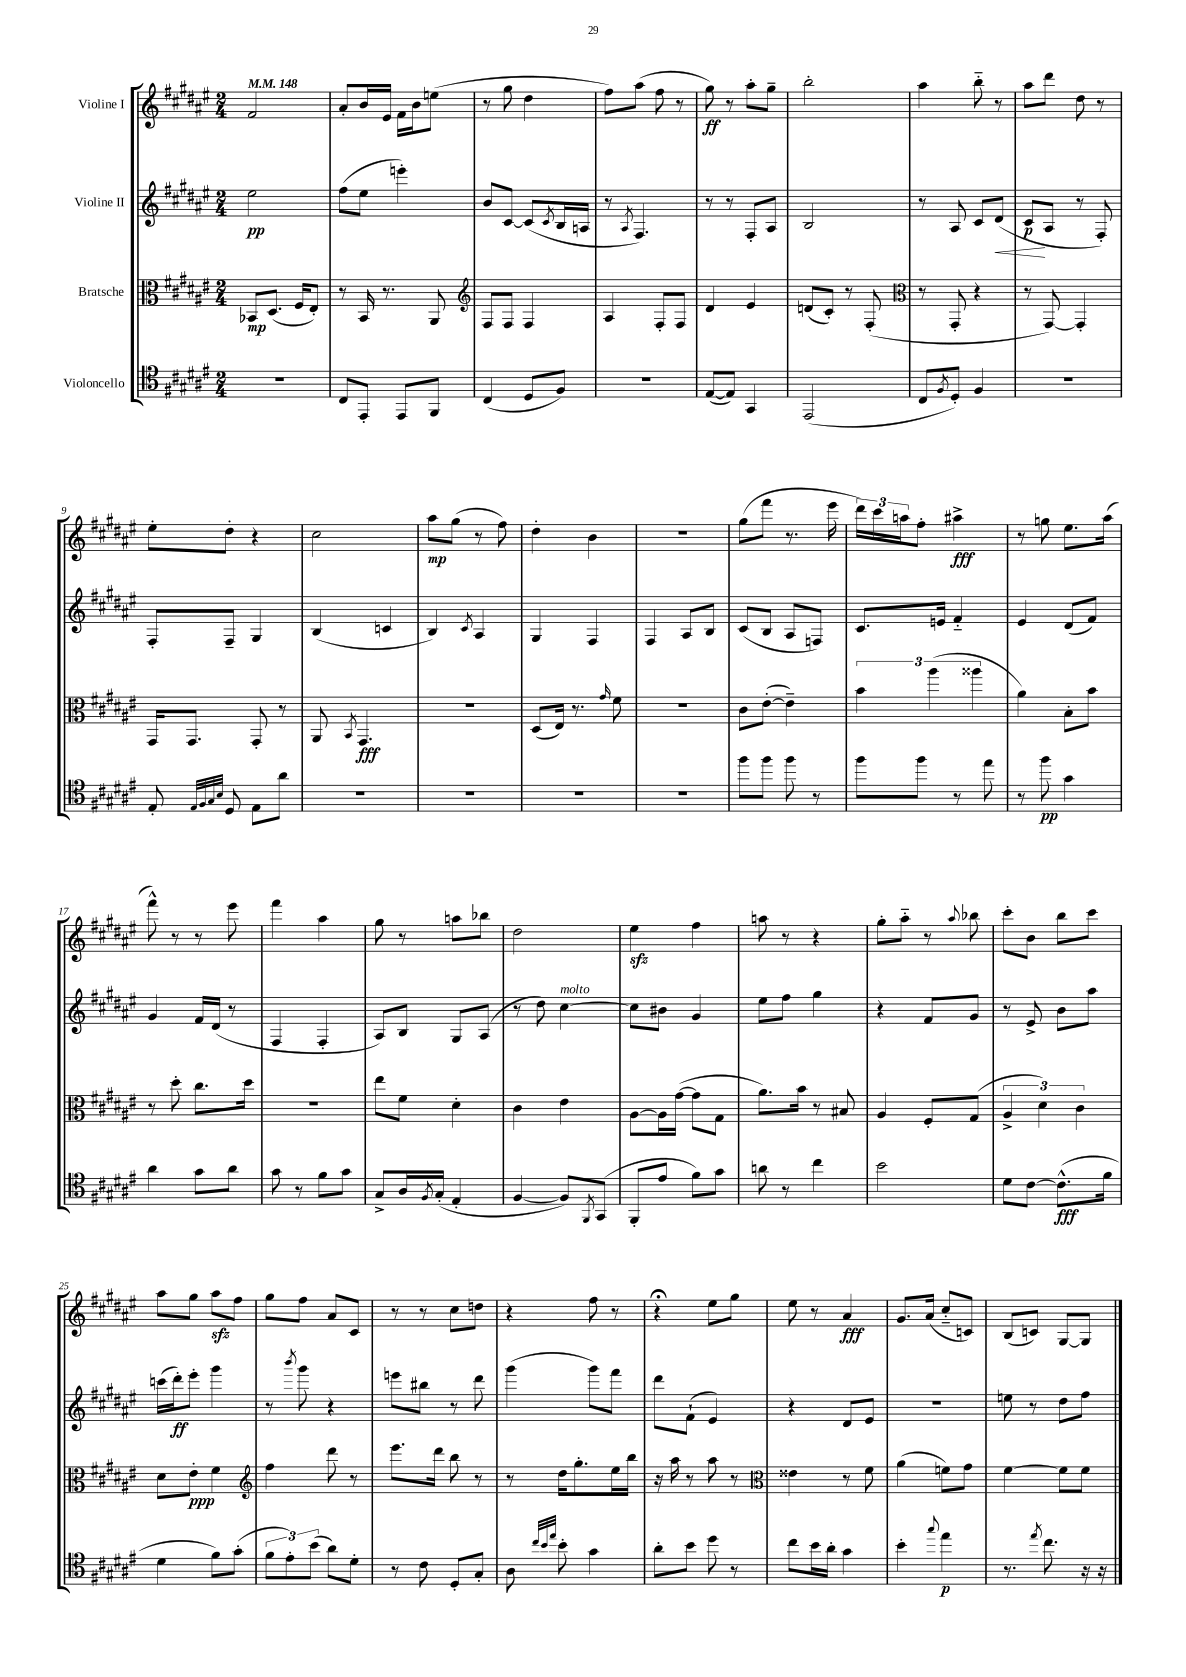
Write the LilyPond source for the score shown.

<<
\new StaffGroup <<
\new Staff = "s0" \with { instrumentName = "Violine I" } {
    \clef treble \key fis \major \numericTimeSignature \time 2/4 \tempo 4 = 148
    fis'2 |
    ais'8-. b'16 eis'16 fis'16 b'16 e''8( |
    r8 gis''8 dis''4 |
    fis''8) ais''8( fis''8 r8 |
    gis''8\ff) r8 ais''8-. gis''8-- |
    b''2-. |
    ais''4 b''8-_ r8 |
    ais''8 dis'''8 dis''8 r8 |
    eis''8-. dis''8-. r4 |
    cis''2 |
    ais''8\mp gis''8( r8 fis''8) |
    dis''4-. b'4 |
    r2 |
    gis''8( fis'''8 r8. eis'''16 |
    \tuplet 3/2 { dis'''16) cis'''16 a''16 } fis''8-. ais''4->\fff |
    r8 g''8 eis''8. ais''16( |
    fis'''8-^) r8 r8 eis'''8 |
    fis'''4 ais''4 |
    gis''8 r8 a''8 bes''8 |
    dis''2 |
    eis''4\sfz fis''4 |
    a''8 r8 r4 |
    gis''8-. ais''8-_ r8 \appoggiatura { ais''8 } bes''8 |
    cis'''8-. b'8 b''8 cis'''8 |
    ais''8 gis''8 ais''8\sfz fis''8 |
    gis''8 fis''8 ais'8 cis'8 |
    r8 r8 cis''8 d''8 |
    r4 fis''8 r8 |
    r4\fermata eis''8 gis''8 |
    eis''8 r8 ais'4\fff |
    gis'8. ais'16( cis''8-_ c'8) |
    b8( c'8) gis8~ gis8 \bar "|." |
}
\new Staff = "s1" \with { instrumentName = "Violine II" } {
    \clef treble \key fis \major \numericTimeSignature \time 2/4
    eis''2\pp |
    fis''8( eis''8 e'''4-.) |
    b'8 cis'8~ cis'8( \acciaccatura { cis'8 } b16 a16 |
    r8 \acciaccatura { ais8 } fis4.) |
    r8 r8 fis8-. ais8 |
    b2 |
    r8 ais8 cis'8 dis'8\<( |
    cis'8\p\! ais8 r8 fis8-.) |
    fis8-. fis8-- gis4 |
    b4( c'4 |
    b4) \acciaccatura { cis'8 } ais4 |
    gis4 fis4 |
    fis4 ais8 b8 |
    cis'8( b8 ais8 f8) |
    cis'8. e'16 fis'4-_ |
    eis'4 dis'8( fis'8) |
    gis'4 fis'16 dis'16( r8 |
    fis4 fis4-. |
    ais8) b8 gis8 ais8( |
    r8 dis''8) cis''4~^\markup { \italic "molto" } |
    cis''8 bis'8 gis'4 |
    eis''8 fis''8 gis''4 |
    r4 fis'8 gis'8 |
    r8 eis'8-> b'8 ais''8 |
    c'''16( dis'''16-.\ff) eis'''8-. gis'''4 |
    r8 \acciaccatura { b'''8 } gis'''8 r4 |
    e'''8 bis''8 r8 dis'''8 |
    gis'''4( gis'''8) fis'''8 |
    dis'''8 fis'8-!( eis'4) |
    r4 dis'8 eis'8 |
    r2 |
    e''8 r8 dis''8 fis''8 \bar "|." |
}
\new Staff = "s2" \with { instrumentName = "Bratsche" } {
    \clef alto \key fis \major \numericTimeSignature \time 2/4
    bes,8\mp dis8.( fis16 eis8-.) |
    r8 b,16 r8. ais,8 |
    \clef treble fis8 fis8 fis4 |
    ais4 fis8-. fis8 |
    dis'4 eis'4 |
    d'8( cis'8-.) r8 fis8-.( |
    \clef alto r8 gis,8-. r4 |
    r8 gis,8~) gis,4-. |
    gis,16 gis,8. gis,8-. r8 |
    ais,8 \acciaccatura { b,8 } gis,4.\fff |
    r2 |
    dis8( eis16) r8. \grace { gis'16 } fis'8 |
    R2 |
    cis'8 eis'8~-.( eis'4--) |
    \tuplet 3/2 { b'4 ais''4( aisis''4 } |
    ais'4) b8-. b'8 |
    r8 dis''8-. cis''8. dis''16 |
    r2 |
    eis''8 fis'8 dis'4-. |
    cis'4 eis'4 |
    ais8~ ais16 gis'16~( gis'8 gis8 |
    ais'8.) b'16 r8 bis8 |
    ais4 fis8-. gis8( |
    \tuplet 3/2 { ais4-> dis'4) cis'4 } |
    dis'8 eis'8-.\ppp fis'4 |
    \clef treble fis''4 dis'''8 r8 |
    eis'''8. dis'''16 b''8 r8 |
    r8 dis''16 gis''8.-. eis''16 b''16 |
    r16 ais''16 r8 ais''8 r8 |
    \clef alto eisis'4 r8 fis'8 |
    ais'4( f'8) gis'8 |
    fis'4~ fis'8 fis'8 \bar "|." |
}
\new Staff = "s3" \with { instrumentName = "Violoncello" } {
    \clef tenor \key fis \major \numericTimeSignature \time 2/4
    R2 |
    cis8 eis,8-. eis,8 fis,8 |
    cis4( dis8 fis8) |
    R2 |
    eis8~( eis8) gis,4 |
    eis,2( |
    cis8 \acciaccatura { fis8 } dis8-.) fis4 |
    r2 |
    eis8-. \grace { eis32 fis32 gis32 b32 } dis8 eis8 ais'8 |
    R2 |
    R2 |
    R2 |
    R2 |
    fis''8 fis''8 fis''8 r8 |
    fis''8 fis''8 r8 eis''8 |
    r8 fis''8\pp gis'4 |
    ais'4 gis'8 ais'8 |
    gis'8 r8 fis'8 gis'8 |
    gis8-> ais16 \acciaccatura { fis8 } gis16-.( eis4-. |
    fis4~ fis8) \acciaccatura { fis,8 } gis,8( |
    fis,8-. eis'8 fis'8) gis'8 |
    a'8 r8 cis''4 |
    b'2 |
    dis'8 cis'8~ cis'8.-^\fff( fis'16 |
    dis'4 fis'8) gis'8-.( |
    \tuplet 3/2 { fis'8 eis'8-.) b'8( } ais'8) dis'8-. |
    r8 cis'8 dis8-. gis8-. |
    ais8 \grace { cis''32 b'32 eis''32 } b'8-. gis'4 |
    ais'8-. b'8 dis''8 r8 |
    cis''8 b'16 ais'16-. gis'4 |
    b'4-. \appoggiatura { gis''8 } eis''4\p |
    r8. \acciaccatura { eis''8 } cis''8. r16 r16 \bar "|." |
}
>>
>>
